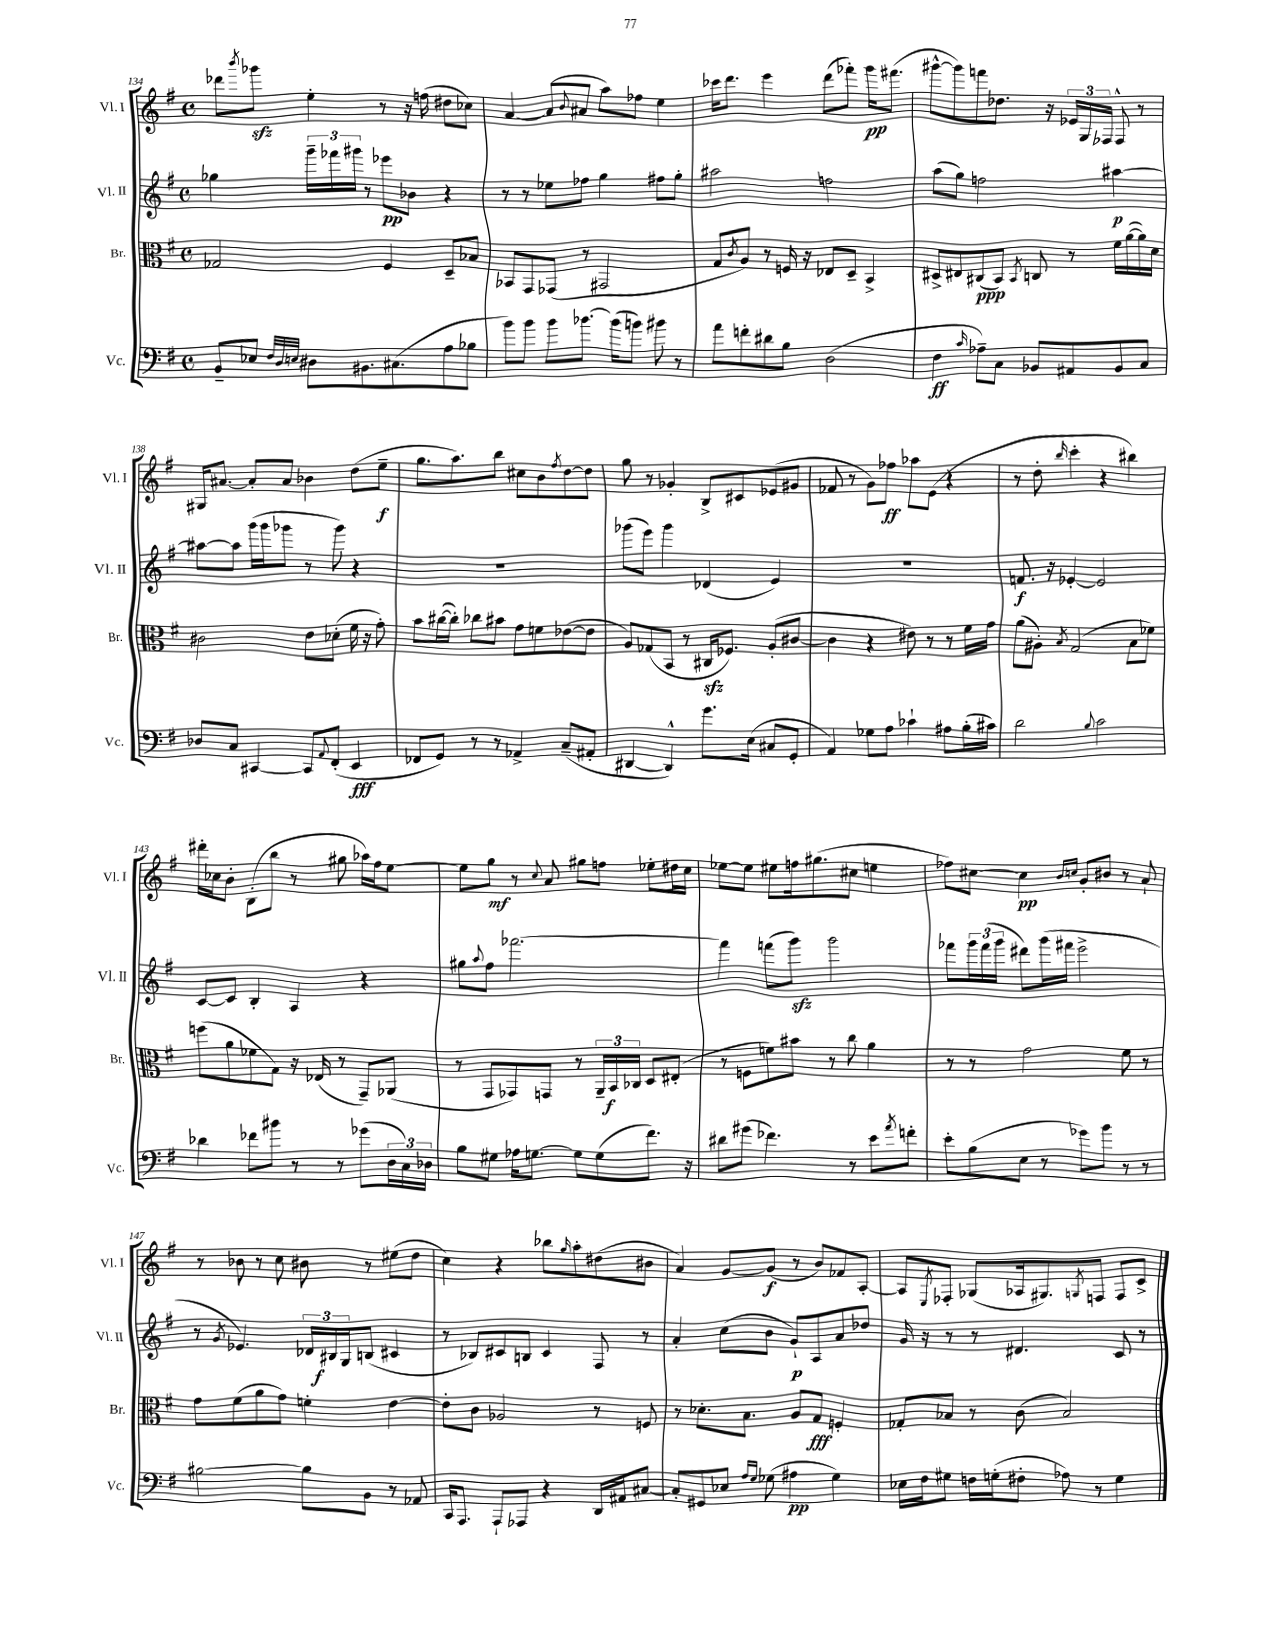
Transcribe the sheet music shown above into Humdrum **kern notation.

**kern	**dynam	**kern	**dynam	**kern	**dynam	**kern	**dynam
*part4	*part4	*part3	*part3	*part2	*part2	*part1	*part1
*staff4	*staff4	*staff3	*staff3	*staff2	*staff2	*staff1	*staff1
*I"Vc.	*	*I"Br.	*	*I"Vl. II	*	*I"Vl. I	*
*I'Vc.	*	*I'Br.	*	*I'Vl. II	*	*I'Vl. I	*
*clefF4	*	*clefC3	*	*clefG2	*	*clefG2	*
*k[f#]	*	*k[f#]	*	*k[f#]	*	*k[f#]	*
*M4/4	*	*M4/4	*	*M4/4	*	*M4/4	*
*met(c)	*	*met(c)	*	*met(c)	*	*met(c)	*
=134	=134	=134	=134	=134	=134	=134	=134
8BB~/L	.	2G-X/	.	4gg-X\	.	8ddd-X\L	.
.	.	.	.	.	.	8qbbb/	.
8E-X/J	.	.	.	.	.	8ggg-Xzz\J	.
32qqF#/LLL	.	.	.	.	.	.	.
32qqD/	.	.	.	.	.	.	.
32qqEn/JJJ	.	.	.	.	.	.	.
8D#X\L	.	.	.	24ggg~\LL	.	4ee'\	.
.	.	.	.	24fff-X\	.	.	.
.	.	.	.	24ggg#X\JJ	.	.	.
8.BB#X\	.	.	.	8r	.	.	.
.	.	4F#/	.	8eee-X\L	pp	8r	.
(8.C#X\	.	.	.	.	.	.	.
.	.	.	.	8b-X\J	.	16r	.
.	.	.	.	.	.	(16ffn\	.
8A\	.	8D~/L	.	4r	.	8dd#X\L	.
8B-X\J	.	8B-X/J	.	.	.	8cc-X\J)	.
=135	=135	=135	=135	=135	=135	=135	=135
8b\L)	.	8BB-X/L	.	8r	.	[4a/	.
8b\J	.	8GG/	.	8r	.	.	.
8b\L	.	(8GG-X/J	.	8ee-X\L	.	(8a/L]	.
.	.	.	.	.	.	8qqb/	.
[8.b-X\J	.	8r	.	8ff-X\J	.	8a#X/J	.
.	.	2GG#X/	.	4gg\	.	8aa\L)	.
(16b-\KL]	.	.	.	.	.	.	.
8bn\J)	.	.	.	.	.	8ff-X\J	.
8b#X\	.	.	.	8ff#X\L	.	4ee\	.
8r	.	.	.	8gg'\J	.	.	.
=136	=136	=136	=136	=136	=136	=136	=136
8a\L	.	8G/L	.	2aa#X\	.	16ccc-X\KL	.
.	.	.	.	.	.	8.ddd\J	.
.	.	8qc/	.	.	.	.	.
8fn'\	.	8A/J)	.	.	.	.	.
8d#X\	.	8r	.	.	.	4eee\	.
8B\J	.	16Fn/	.	.	.	.	.
.	.	16r	.	.	.	.	.
(2D\	.	8E-X/L	.	2ffn\	.	(8ddd\L	.
.	.	8D~/J	.	.	.	8fff-X'\J)	.
.	.	4BB^/	.	.	.	16ggg\KL	pp
.	.	.	.	.	.	(8.fff#X\J	.
=137	=137	=137	=137	=137	=137	=137	=137
4F#\	ff	8D#X^/L	.	(8aa\L	.	[8ggg#X^^\L	.
.	.	8E#X/	.	8gg\J)	.	8ggg#\])	.
16qqc/	.	.	.	.	.	.	.
8A-X~\L)	.	(8C#X/	ppp	2ffn\	.	8fffn\	.
8C\J	.	8BB/J)	.	.	.	8.dd-X\J	.
.	.	8qBB/	.	.	.	.	.
8BB-X/L	.	8Cn/	.	.	.	.	.
.	.	.	.	.	.	16r	.
8AA#X/	.	8r	.	.	.	24e-X/LL	.
.	.	.	.	.	.	24G/	.
.	.	.	.	.	.	24F-X/JJ	.
8BB-/	.	16f#\LL	.	[4aa#X\	p	8F-^^/	.
.	.	([16a\	.	.	.	.	.
8C/J	.	16a\])	.	.	.	8r	.
.	.	16d\JJ	.	.	.	.	.
!!LO:LB:g=z
=138	=138	=138	=138	=138	=138	=138	=138
8D-X/L	.	2c#X\	.	8aa#X\L_	.	16G#X/KL	.
.	.	.	.	.	.	[8.a#X/J	.
8C/J	.	.	.	8aa#\J]	.	.	.
[4CC#X/	.	.	.	(16ggg\LL	.	8a#'/L]	.
.	.	.	.	16ggg\J	.	.	.
.	.	.	.	8ggg-X\J	.	8a#/J	.
8CC#/L]	.	8e\L	.	8r	.	4b-X\	.
8qqAA/	.	.	.	.	.	.	.
(8FF#'/J	.	(8d-X'\J	.	8ggg-\)	.	.	.
4EE/	fff	16f#\	.	4r	.	(8dd\L	.
.	.	16r	.	.	.	.	.
.	.	8g'\)	.	.	.	8ee~\J	f
=139	=139	=139	=139	=139	=139	=139	=139
8FF-X/L	.	8b\L	.	1r	.	8.gg\L	.
8GG/J)	.	([16cc#X\L	.	.	.	.	.
.	.	16cc#'\JJ])	.	.	.	8.aa\)	.
8r	.	8cc-X\L	.	.	.	.	.
8r	.	8b#X\J	.	.	.	8bb\J	.
4AA-X^/	.	8g\L	.	.	.	8cc#X\L	.
.	.	8fn\	.	.	.	8b\	.
.	.	.	.	.	.	8qff#/	.
(8C~/L	.	([8e-X\	.	.	.	[8dd\	.
8AA#X'/J	.	8e-\J]	.	.	.	8dd\J]	.
=140	=140	=140	=140	=140	=140	=140	=140
[4DD#X/	.	8A/L)	.	(8ggg-X\L	.	8gg\	.
.	.	(8G-X/	.	8eee\J)	.	8r	.
4DD#^^/])	.	8BB/J	.	4ggg-\	.	4g-X'/	.
.	.	8r	.	.	.	.	.
8.g\L	.	16C#Xzz/KL	.	(4d-X/	.	8B^/L	.
.	.	8.F-X/J)	.	.	.	.	.
.	.	.	.	.	.	8c#X/	.
(16E\Jk	.	.	.	.	.	.	.
8C#X/L	.	(8A'/L	.	4e/)	.	(8e-X/	.
8GG'/J	.	[8c#X/J	.	.	.	8g#X/J	.
=141	=141	=141	=141	=141	=141	=141	=141
4AA/)	.	4c#\]	.	1r	.	8f-X/	.
.	.	.	.	.	.	8r	.
8G-X\L	.	4r	.	.	.	8g\L)	.
8A\J	.	.	.	.	.	8ff-X\J	ff
4c-X`\	.	8e#X\)	.	.	.	8aa-X\L	.
.	.	8r	.	.	.	(8e\J	.
8A#X\L	.	8r	.	.	.	4r	.
(16B'\L	.	16f#\LL	.	.	.	.	.
16c#X\JJ)	.	16g\JJ	.	.	.	.	.
=142	=142	=142	=142	=142	=142	=142	=142
2d\	.	(8a\L	.	8.fn/	f	8r	.
.	.	8A#X'\J)	.	.	.	8dd'\	.
.	.	.	.	16r	.	.	.
.	.	8qB/	.	.	.	16qqbb/	.
.	.	(2G/	.	[4e-X'/	.	4ccc'\	.
8qqB/	.	.	.	.	.	.	.
2c\	.	.	.	2e-/]	.	4r	.
.	.	8B\L	.	.	.	4bb#X\)	.
.	.	8f-X\J)	.	.	.	.	.
!!LO:LB:g=z
=143	=143	=143	=143	=143	=143	=143	=143
4d-X\	.	(8ffn\L	.	[8c/L	.	16ddd#X'\LL	.
.	.	.	.	.	.	16cc-X\J	.
.	.	8a\	.	8c/J]	.	8b'\J	.
8f-X\L	.	8f-X\	.	4B'/	.	(8B'\L	.
8b#X\J	.	8G\J)	.	.	.	8bb\J	.
8r	.	16r	.	4A/	.	8r	.
.	.	(16E-X/	.	.	.	.	.
8r	.	8r	.	.	.	8gg#X\	.
(8g-X\L	.	8GG~/L)	.	4r	.	16aa-X\LL)	.
.	.	.	.	.	.	16ff#\J	.
24D\L	.	(8AA-X/J	.	.	.	[8ee\J	.
24C\)	.	.	.	.	.	.	.
24D-X\JJ	.	.	.	.	.	.	.
=144	=144	=144	=144	=144	=144	=144	=144
8B\L	.	8r	.	8gg#X\L	.	8ee\L]	.
.	.	.	.	8qqaa/	.	.	.
8G#X\J	.	8GG/L	.	8ff#\J	.	8gg\J	mf
16A-X\KL	.	8GG-X/)	.	[2.fff-X\	.	8r	.
[8.Gn\J	.	.	.	.	.	.	.
.	.	.	.	.	.	8qqcc/	.
.	.	8GGn/J	.	.	.	8a/	.
8G\L]	.	8r	.	.	.	8gg#X\L	.
(8G\	.	24AA~/LL	.	.	.	8ffn\J	.
.	.	24BB/	f	.	.	.	.
.	.	24C-X/JJ	.	.	.	.	.
8.f#\J)	.	8D/L	.	.	.	8ee-X'\L	.
.	.	(8E#X'/J	.	.	.	16dd#X\L	.
16r	.	.	.	.	.	16cc\JJ	.
=145	=145	=145	=145	=145	=145	=145	=145
8d#X\L	.	8r	.	4fff-\]	.	[8ee-X\L	.
(8g#X\J	.	8Fn\L	.	.	.	8ee-\J]	.
4.f-X\)	.	8fn\)	.	(8fffn\L	.	8ee#X\L	.
.	.	8b#X\J	.	8gggzz\J)	.	16ffn\k	.
.	.	.	.	.	.	(8.gg#X\	.
.	.	8r	.	2ggg\	.	.	.
8r	.	8cc\	.	.	.	8cc#X\J	.
8e\L	.	4a\	.	.	.	4een\	.
8qa/	.	.	.	.	.	.	.
8fn'\J	.	.	.	.	.	.	.
=146	=146	=146	=146	=146	=146	=146	=146
8e'\L	.	8r	.	8fff-X\L	.	8ff-X\L)	.
(8B\	.	8r	.	24ggg\L	.	[8cc#X\J	.
.	.	.	.	(24fff-\	.	.	.
.	.	.	.	24ggg\JJ	.	.	.
8E\J	.	2g\	.	8ddd#X\L)	.	4cc#\]	pp
8r	.	.	.	(16ggg\L	.	.	.
.	.	.	.	16fff#X\JJ	.	.	.
.	.	.	.	.	.	16qqb/LL	.
.	.	.	.	.	.	16qqccn/JJ	.
8g-X\L)	.	.	.	2eee^\	.	8g'/L	.
8b\J	.	.	.	.	.	8b#X/J	.
8r	.	8f#\	.	.	.	8r	.
8r	.	8r	.	.	.	8a`/	.
!!LO:LB:g=z
=147	=147	=147	=147	=147	=147	=147	=147
[2B#X\	.	8g\L	.	8r	.	8r	.
.	.	.	.	8qg/	.	.	.
.	.	(8f#\	.	4.e-X/)	.	8b-X\	.
.	.	8a\	.	.	.	8r	.
.	.	8g\J)	.	.	.	8cc\	.
8B#\L]	.	4fn'\	.	24d-X/LL	.	8b#X\	.
.	.	.	.	24B#X/	f	.	.
.	.	.	.	24G/J	.	.	.
8BB\J	.	.	.	(8Bn/J	.	8r	.
8r	.	[4e\	.	4c#X/	.	(8ee#X\L	.
8AA-X/	.	.	.	.	.	8dd\J	.
=148	=148	=148	=148	=148	=148	=148	=148
16CC/KL	.	8e'\L]	.	8r	.	4cc\)	.
8.AAA/J	.	.	.	.	.	.	.
.	.	8c\J	.	8B-X/L)	.	.	.
8AAA`/L	.	2A-X/	.	8c#X/	.	4r	.
8AAA-X/J	.	.	.	8Bn/J	.	.	.
4r	.	.	.	4c#/	.	8bb-X\L	.
.	.	.	.	.	.	16qqgg/	.
.	.	.	.	.	.	8aa'\	.
16DD/LL	.	8r	.	8F#/	.	(8dd#X\	.
16AA#X/J	.	.	.	.	.	.	.
[8C#X/J	.	8Fn/	.	8r	.	8b#X\J	.
=149	=149	=149	=149	=149	=149	=149	=149
8C#'/L]	.	8r	.	4a'/	.	4a/)	.
8GG#X/	.	8.d-X'\L	.	.	.	.	.
8E-X/J	.	.	.	(8cc\L	.	[8g/L	.
.	.	8.B\J	.	.	.	.	.
16qqA/LL	.	.	.	.	.	.	.
16qqG/JJ	.	.	.	.	.	.	.
(8G-X\	.	.	.	8b\J	.	(8g/J]	f
4A#X\	pp	8A/L	.	8g`/L)	p	8r	.
.	.	8G/J	fff	8A/	.	8b/L)	.
4G-\)	.	4Fn'/	.	8a/	.	8f-X/	.
.	.	.	.	8dd-X/J	.	[8A'/J	.
=150	=150	=150	=150	=150	=150	=150	=150
16E-X\LL	.	8G-X'/L	.	16g/	.	8A/L]	.
16F#\J	.	.	.	16r	.	.	.
.	.	.	.	.	.	8qE/	.
8G#X\J	.	8B-X/J	.	8r	.	8F-X'/J	.
16Fn\LL	.	8r	.	8r	.	(8G-X/L	.
(16Gn'\J	.	.	.	.	.	.	.
8F#X'\J	.	(8c\	.	4.d#X/	.	16A-X/k	.
.	.	.	.	.	.	8.G#X/)	.
8A-X\)	.	2B-/)	.	.	.	.	.
.	.	.	.	.	.	8qGn/	.
8r	.	.	.	.	.	8Fn/J	.
4G\	.	.	.	8c/	.	8F/L	.
.	.	.	.	8r	.	8c^/J	.
==	==	==	==	==	==	==	==
*-	*-	*-	*-	*-	*-	*-	*-
